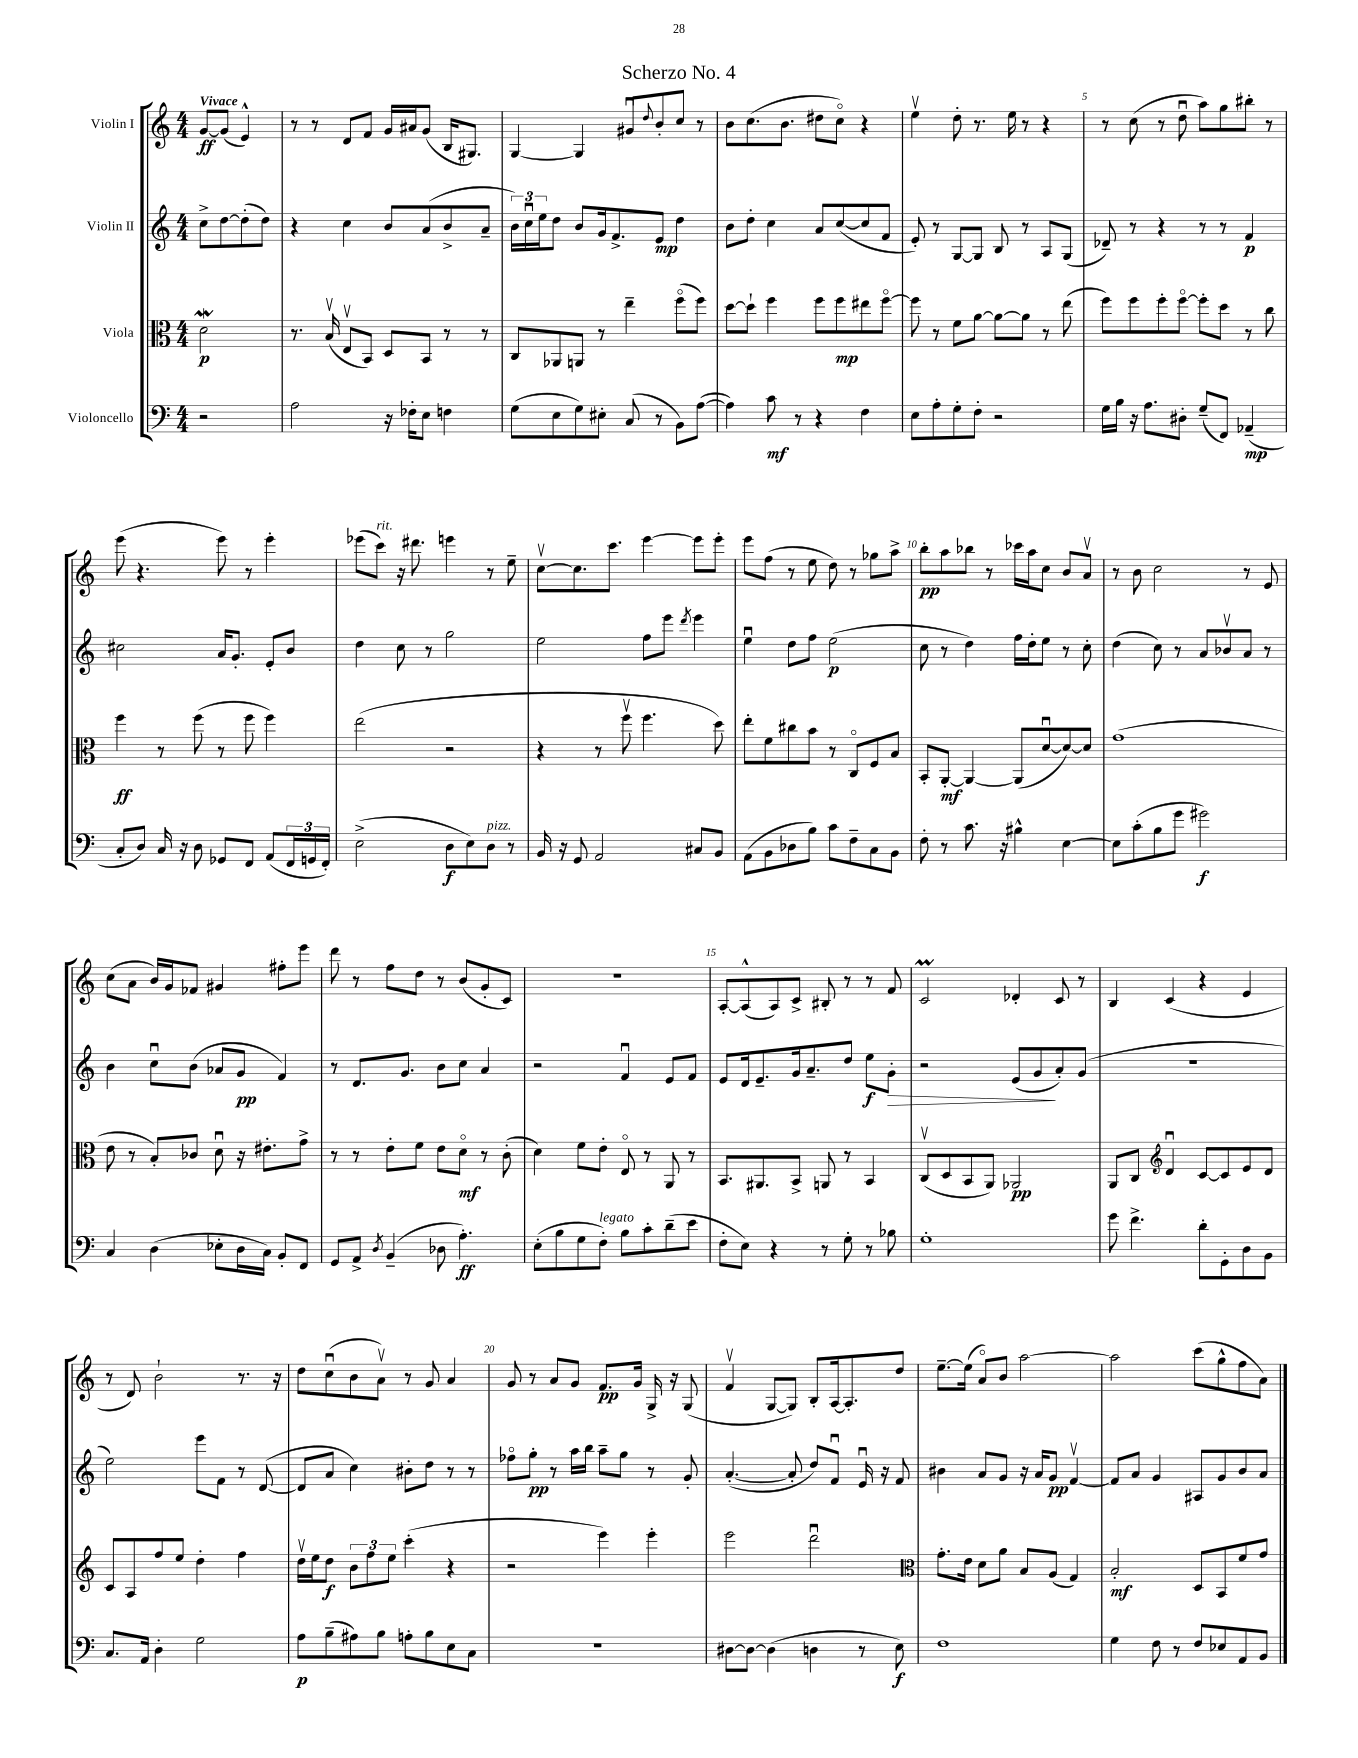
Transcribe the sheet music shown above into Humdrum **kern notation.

**kern	**kern	**kern	**kern
*staff4	*staff3	*staff2	*staff1
*clefF4	*clefC3	*clefG2	*clefG2
*k[]	*k[]	*k[]	*k[]
*M4/4	*M4/4	*M4/4	*M4/4
2r	2d	8cc^	[8g
.	.	[8dd	(8g]
.	.	(8dd']	4e^^)
.	.	8dd)	.
=	=	=	=
2A	8.r	4r	8r
.	.	.	8r
.	(16Bv	.	.
.	8Ev	4cc	8d
.	8BB)	.	8f
16r	8D	8b	16g
16F-'	.	.	16a#
8E	8BB	(8a	(8g
4F	8r	8b^	16B
.	.	.	8.G#)
.	8r	8a~	.
=	=	=	=
(8G	8C	24b)	[4G
.	.	24ccu	.
.	.	24ee	.
8E	8AA-	8dd	.
8G)	8AA	8b	4G]
8E#'	8r	16g	.
.	.	8.f^	.
(8C	4ee~	.	8g#u
.	.	.	8qqdd
8r	.	8e	8b'
8BB)	(8ffo	4dd	8cc
([8A	8ff)	.	8r
=	=	=	=
4A])	[8dd	8b	8b
.	8dd`]	8dd'	(8.cc
8c	4ff	4cc	.
.	.	.	8.b
8r	.	.	.
4r	8ff	8a	8dd#
.	8ff	([8cc	8cco)
4F	8ee#	8cc]	4r
.	[8ffo	8f	.
=	=	=	=
8E	8ff]	8e')	4eev
8A'	8r	8r	.
8G'	8f	[8G	8dd'
8F'	[8a	8G]	8.r
2r	8a_	8B	.
.	.	.	16ee
.	8a]	8r	8r
.	8r	8A	4r
.	(8ee	(8G	.
=	=	=	=
16G	8ff)	8d-~)	8r
16B	.	.	.
16r	8ff	8r	(8cc
8.A	.	.	.
.	8ff'	4r	8r
8D#'	[8ffo	.	8ddu
(8G~	8ff']	8r	8aa)
8FF)	8dd	8r	8gg
(4AA-~	8r	4f	8bb#'
.	8cc	.	8r
=	=	=	=
8C'	4ff	2cc#	(8eee
8D)	.	.	4.r
16C	8r	.	.
16r	.	.	.
8D	(8ff	.	.
8GG-	8r	16a	8eee)
.	.	8.g'	.
8FF	8ff	.	8r
(8AA	4ff)	8e'	4eee'
24FF	.	8b	.
24GG	.	.	.
24FF')	.	.	.
=	=	=	=
(2E^	(2ee	4dd	(8eee-
.	.	.	8ccc)
.	.	8cc	16r
.	.	.	8.ddd#
.	.	8r	.
8D	2r	2gg	4eee
8E)	.	.	.
8D	.	.	8r
8r	.	.	8ee~
=	=	=	=
16BB	4r	2ee	[8ccv
16r	.	.	.
8GG	.	.	8.cc]
2AA	8r	.	.
.	.	.	8.ccc
.	8ffv	.	.
.	4.ff	8ff	[4eee
.	.	8eee	.
.	.	8qddd	.
8C#	.	4eee	8eee]
8BB	8dd)	.	8eee'
=	=	=	=
(8AA	8ee'	4eeu	8eee
8BB	8f	.	(8ff
8D-	8cc#	8dd	8r
8B)	8b	8ff	8ee
8c	8r	(2ee	8dd)
8F~	8Co	.	8r
8C	8F	.	8gg-
8BB	8B	.	8aa^
=	=	=	=
8F'	8BB'	8cc	8bb'
8r	[8AA'	8r	8aa
8.c	4AA_	4dd)	8bb-
.	.	.	8r
16r	.	.	.
4B#^^	(8AA]	16ff	16ccc-
.	.	16dd'	16aa
.	[8du	8ee	8cc
[4E	8d_)	8r	8b
.	8d]	8cc'	8av
=	=	=	=
8E]	(1g	(4dd	8r
(8c'	.	.	8b
8B	.	8cc)	2cc
8g	.	8r	.
2g#)	.	8a	.
.	.	8b-v	.
.	.	8a	8r
.	.	8r	8e
=	=	=	=
4C	8e	4b	(8cc
.	8r	.	8a
(4D	8B')	8ccu	16b)
.	.	.	16g
.	8c-	(8b	8f-
8E-'	8du	8a-	4g#
16D	16r	8g	.
16C)	8.e#'	.	.
8BB'	.	4f)	8ff#'
8FF	8g^	.	8eee
=	=	=	=
8GG	8r	8r	8ddd
8AA^	8r	8.d	8r
8qD	.	.	.
(4BB~	8e'	.	8ff
.	.	8.g	.
.	8f	.	8dd
8D-	8e	8b	8r
4.A')	8do	8cc	(8b
.	8r	4a	8g'
.	(8c'	.	8c)
=	=	=	=
(8E'	4d)	2r	1r
8B	.	.	.
8G	8f	.	.
8F')	8e'	.	.
8B	8Eo	4fu	.
8c'	8r	.	.
(8d~	8AA	8e	.
8e	8r	8f	.
=	=	=	=
8F'	8.BB	8e	[8A'
8E)	.	16d	(8A^^]
.	8.AA#	8.e~	.
4r	.	.	8A)
.	8BB^	16g	8c^
.	.	8.a~	.
8r	8AA	.	8B#'
8G'	8r	8dd	8r
8r	4BB	8ee	8r
8B-	.	8g'	8f
=	=	=	=
1G'	(8Cv	2r	2c
.	8D	.	.
.	8BB	.	.
.	8AA)	.	.
.	2AA-	(8e	4d-'
.	.	8g	.
.	.	8a')	8c
.	.	(8g	8r
=	=	=	=
8g	8AA	1r	4B
4.f^	8C	.	.
*	*clefG2	*	*
.	4du	.	(4c
8d'	[8c	.	4r
8GG'	8c]	.	.
8D	8e	.	4e
8BB	8d	.	.
=	=	=	=
8.C	8c	2ee)	8r
.	8A	.	8d)
16AA	.	.	.
4D'	8ff	.	2b`
.	8ee	.	.
2G	4dd'	8eee	.
.	.	8f	.
.	4ff	8r	8.r
.	.	([8d	.
.	.	.	16r
=	=	=	=
8A	16ddv	8d]	8dd
.	16ee	.	.
(8B~	8dd	8a	(8ccu
8A#)	12b	4cc)	8b
.	12ff	.	.
8B	.	.	8av)
.	12ee	.	.
8A'	(4ccc'	8b#'	8r
8B	.	8dd	8g
8E	4r	8r	4a
8C	.	8r	.
=	=	=	=
1r	2r	8ff-o	8g
.	.	8gg'	8r
.	.	8r	8a
.	.	16aa	8g
.	.	16bb	.
.	4eee)	8aa~	8.f
.	.	8gg	.
.	.	.	16g
.	4eee'	8r	16G^
.	.	.	16r
.	.	8g'	(8G
=	=	=	=
[8D#	2eee	([4.a'	4fv
8D#_	.	.	.
(4D#]	.	.	[8G
.	.	8a']	8G])
4D	2dddu	8dd)	8B'
.	.	8fu	[16A
.	.	.	8.A']
8r	.	16eu	.
.	.	16r	.
8E)	.	8f	8dd
=	=	=	=
*	*clefC3	*	*
1F	8.g'	4b#	[8.ee~
.	16e	.	(16ee]
.	8d	8a	8ao)
.	8a	8g	8b
.	8B	16r	[2aa
.	.	16a	.
.	(8A	8g	.
.	4G)	[4fv	.
=	=	=	=
4G	2B'	8f]	2aa]
.	.	8a	.
8F	.	4g	.
8r	.	.	.
8F	8D	8A#	(8ccc
8E-	8BB	8g	8gg^^
8AA	8f	8b	8ff
8BB	8g	8a	8a)
==	==	==	==
*-	*-	*-	*-
